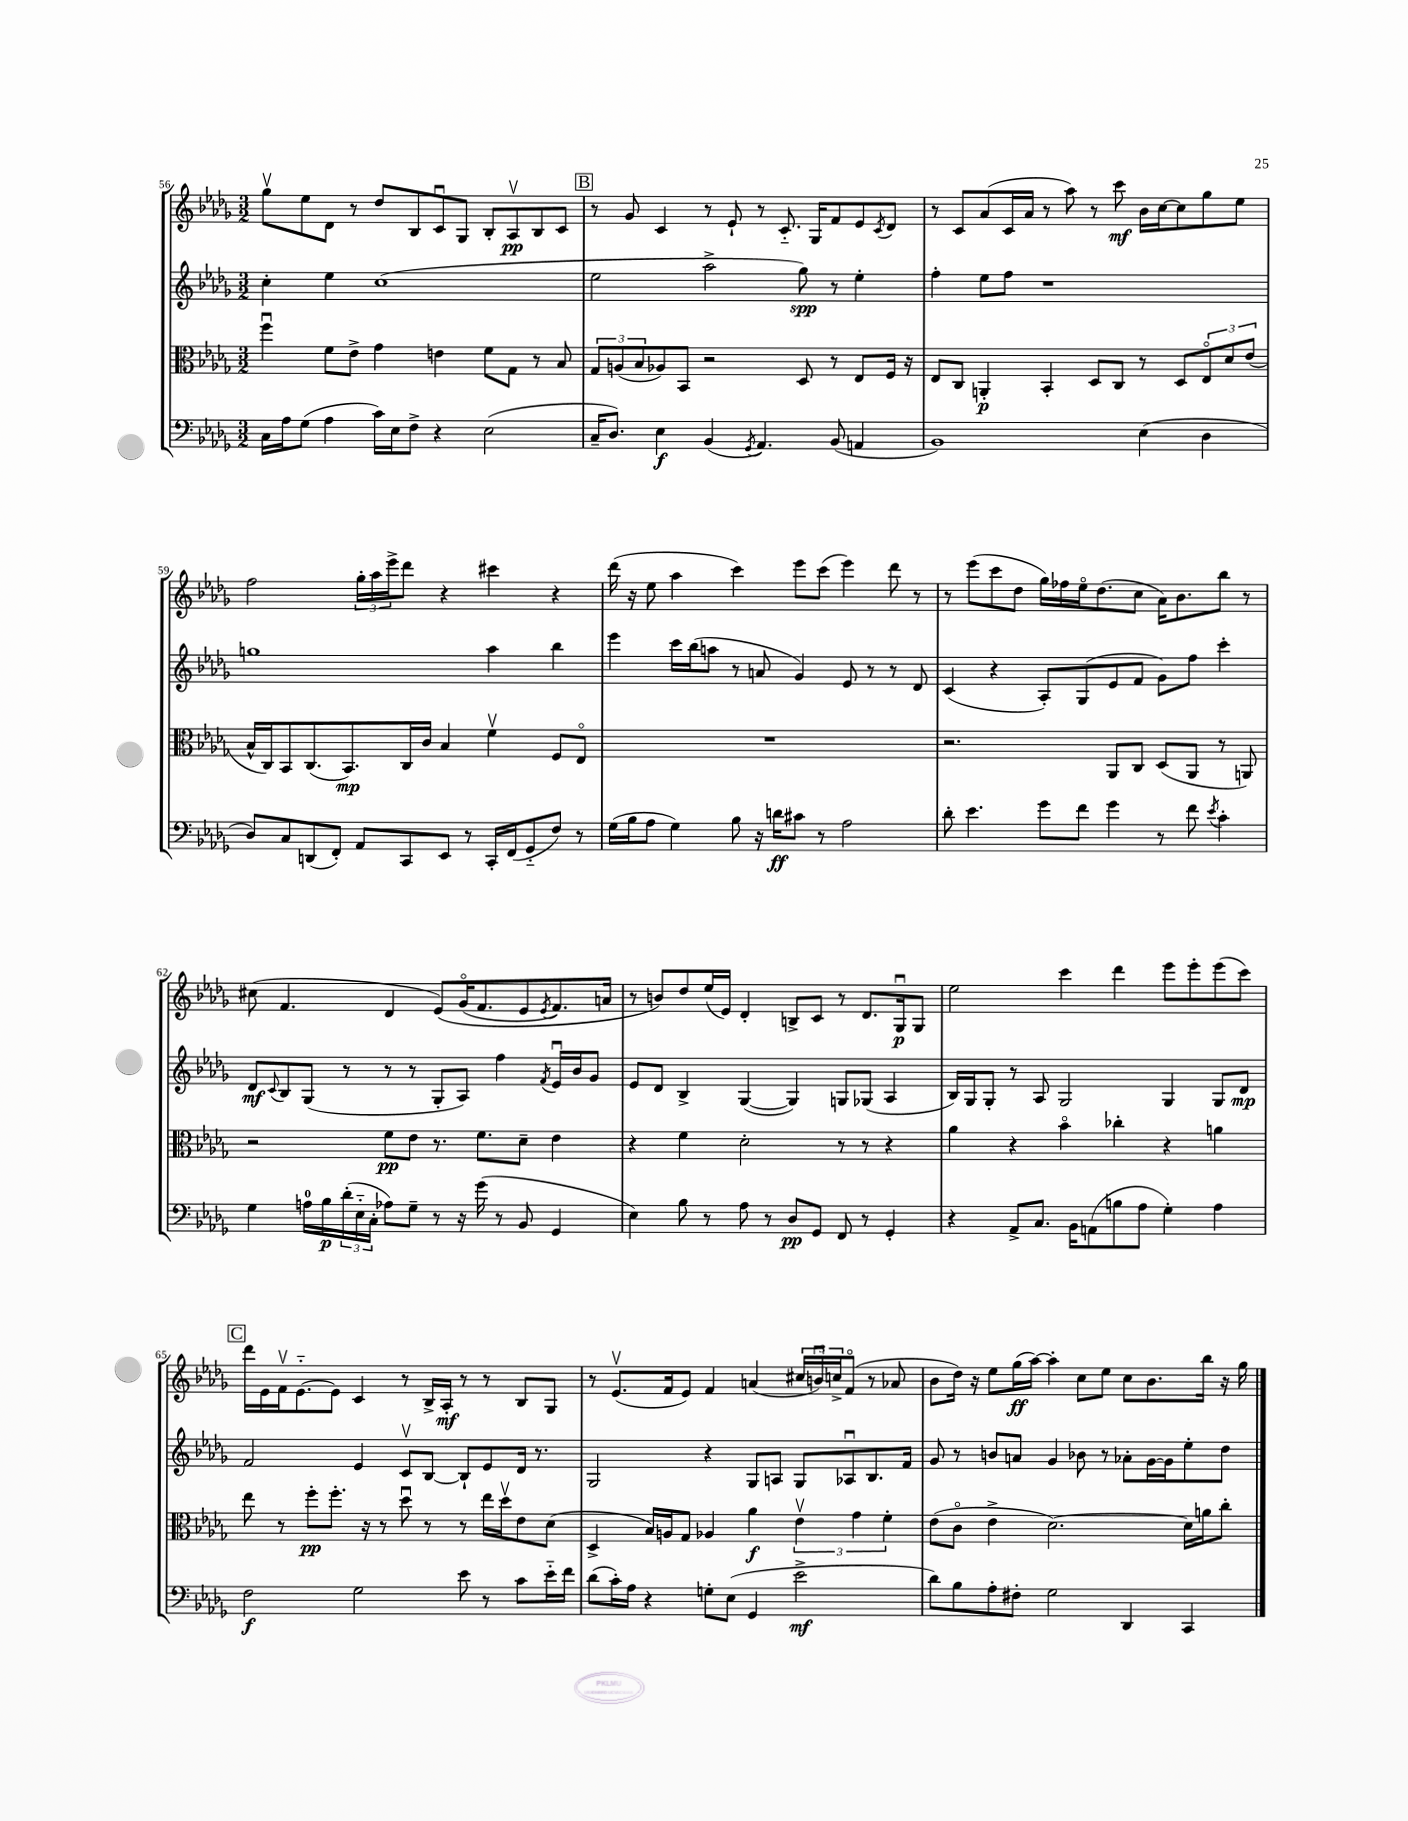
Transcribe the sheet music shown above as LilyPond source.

<<
\new StaffGroup <<
\new Staff = "s0" {
    \clef treble \key des \major \numericTimeSignature \time 3/2
    ges''8\upbow ees''8 des'8 r8 des''8 bes8 c'8\downbow ges8 bes8-. aes8\upbow\pp bes8 c'8 |
    \mark \markup { \box "B" } r8 ges'8 c'4 r8 ees'8-! r8 c'8.-_ ges16 f'8 ees'8 \acciaccatura { c'8 } des'8 |
    r8 c'8 aes'8( c'16 aes'16 r8 aes''8) r8 c'''8\mf bes'16 c''16~ c''8 ges''8 ees''8 |
    f''2 \tuplet 3/2 { ges''16-. aes''16 ees'''16-> } des'''8 r4 cis'''4 r4 |
    des'''16( r16 ees''8 aes''4 c'''4) ees'''8 c'''8( ees'''4) des'''8 r8 |
    r8 ees'''8( c'''8 des''8 ges''16) fes''16 ees''16\flageolet des''8.( c''8 aes'16) bes'8. bes''8 r8 |
    cis''8( f'4. des'4 ees'8)\( ges'16\flageolet( f'8. ees'8 \acciaccatura { ees'8 } f'8.) a'16 |
    r8 b'8\) des''8 ees''16( ees'16) des'4-. b8-> c'8 r8 des'8. ges16\downbow\p ges8 |
    ees''2 c'''4 des'''4 ees'''8 ees'''8-. ees'''8( c'''8) |
    \mark \markup { \box "C" } des'''16 ees'16 f'16\upbow ees'8.~-_ ees'8 c'4 r8 bes16-> aes16-.\mf r8 r8 bes8 ges8 |
    r8 ees'8.\upbow( f'16 ees'8) f'4 a'4( \tuplet 3/2 { cis''16 b'16\downbow) c''16-> } f'8\flageolet( r8 aes'8 |
    bes'8 des''16) r16 ees''8 ges''16\ff( aes''16~) aes''4-. c''8 ees''8 c''8 bes'8. bes''16 r16 ges''16 \bar "|." |
}
\new Staff = "s1" {
    \clef treble \key des \major \numericTimeSignature \time 3/2
    c''4-. ees''4 c''1( |
    \mark \markup { \box "B" } ees''2 aes''2-> ges''8\spp) r8 ees''4-. |
    f''4-. ees''8 f''8 r1 |
    g''1 aes''4 bes''4 |
    ees'''4 c'''16 bes''16( a''8 r8 a'8 ges'4) ees'8 r8 r8 des'8 |
    c'4( r4 aes8-.) ges8( ees'8 f'8 ges'8) f''8 c'''4-. |
    des'8\mf \appoggiatura { c'8 } bes8 ges8( r8 r8 r8 ges8-. aes8) f''4 \acciaccatura { f'8 } ees'16\downbow bes'16 ges'8 |
    ees'8 des'8 bes4-> ges4~( ges4) g8 ges8( aes4 |
    bes16) ges16 ges8-. r8 aes8 ges2 ges4 ges8 des'8\mp |
    \mark \markup { \box "C" } f'2 ees'4 c'8\upbow bes8~ bes8-! ees'8 des'16 r8. |
    ges2 r4 ges8 a8 ges8 aes8\downbow bes8. f'16 |
    ges'8 r8 b'8 a'8 ges'4 bes'8 r8 aes'8-. ges'16~ ges'16 ees''8-. des''8 \bar "|." |
}
\new Staff = "s2" {
    \clef alto \key des \major \numericTimeSignature \time 3/2
    f''4\downbow f'8 ees'8-> ges'4 e'4 f'8 ges8 r8 bes8 |
    \mark \markup { \box "B" } \tuplet 3/2 { ges8 a8( bes8 } aes8) bes,8 r2 des8 r8 ees8 f16 r16 |
    ees8 c8 a,4-.\p bes,4-. des8 c8 r8 des8 \tuplet 3/2 { ees8\flageolet des'8 ees'8( } |
    bes16-^ c16) bes,8 c8.( bes,8.\mp) c16 c'16 bes4 f'4\upbow f8 ees8\flageolet |
    R1. |
    r2. aes,8 c8 des8( aes,8 r8 a,8) |
    r2 f'8\pp ees'8 r8. f'8. des'8-- ees'4 |
    r4 f'4 des'2-. r8 r8 r4 |
    aes'4 r4 bes'4\flageolet ces''4-. r4 a'4 |
    \mark \markup { \box "C" } ees''8 r8 f''8-.\pp f''8.-. r16 r8 des''8\downbow r8 r8 ees''16 des''16\upbow ees'8 des'8( |
    des4-> bes16) a16 ges8 aes4 aes'4\f \tuplet 3/2 { ees'4\upbow ges'4 f'4-. } |
    ees'8( c'8\flageolet ees'4-> des'2.~) des'16 a'16 c''8-. \bar "|." |
}
\new Staff = "s3" {
    \clef bass \key des \major \numericTimeSignature \time 3/2
    c16 aes16 ges8( aes4 c'16) ees16 f8-> r4 ees2( |
    \mark \markup { \box "B" } c16-- des8.) ees4\f bes,4( \acciaccatura { ges,8 } aes,4.) bes,8( a,4 |
    bes,1) ees4( des4 |
    des8) c8 d,8( f,8-.) aes,8 c,8 ees,8 r8 c,16-. f,16( ges,8-_ f8) r8 |
    ges16( bes16 aes8 ges4) bes8 r16 d'16\ff cis'8 r8 aes2 |
    des'8-. ees'4. ges'8 f'8 ges'4 r8 f'8 \acciaccatura { ees'8 } c'4-. |
    ges4 a16-0 bes16\p \tuplet 3/2 { des'16-.( ees16-_ c16-. } aes8) ges8-- r8 r16 ges'16( r8 bes,8 ges,4 |
    ees4) bes8 r8 aes8 r8 des8\pp ges,8 f,8 r8 ges,4-. |
    r4 aes,8-> c8. bes,16 a,8( b8 aes8 ges4-.) aes4 |
    \mark \markup { \box "C" } f2\f ges2 ees'8 r8 c'8 ees'16-_ f'16 |
    des'8( c'16-.) aes16 r4 g8-. ees8( ges,4 ees'2->\mf |
    des'8) bes8 aes8-. fis8-. ges2 des,4 c,4 \bar "|." |
}
>>
>>
\layout { \context { \Score currentBarNumber = #56 } }
